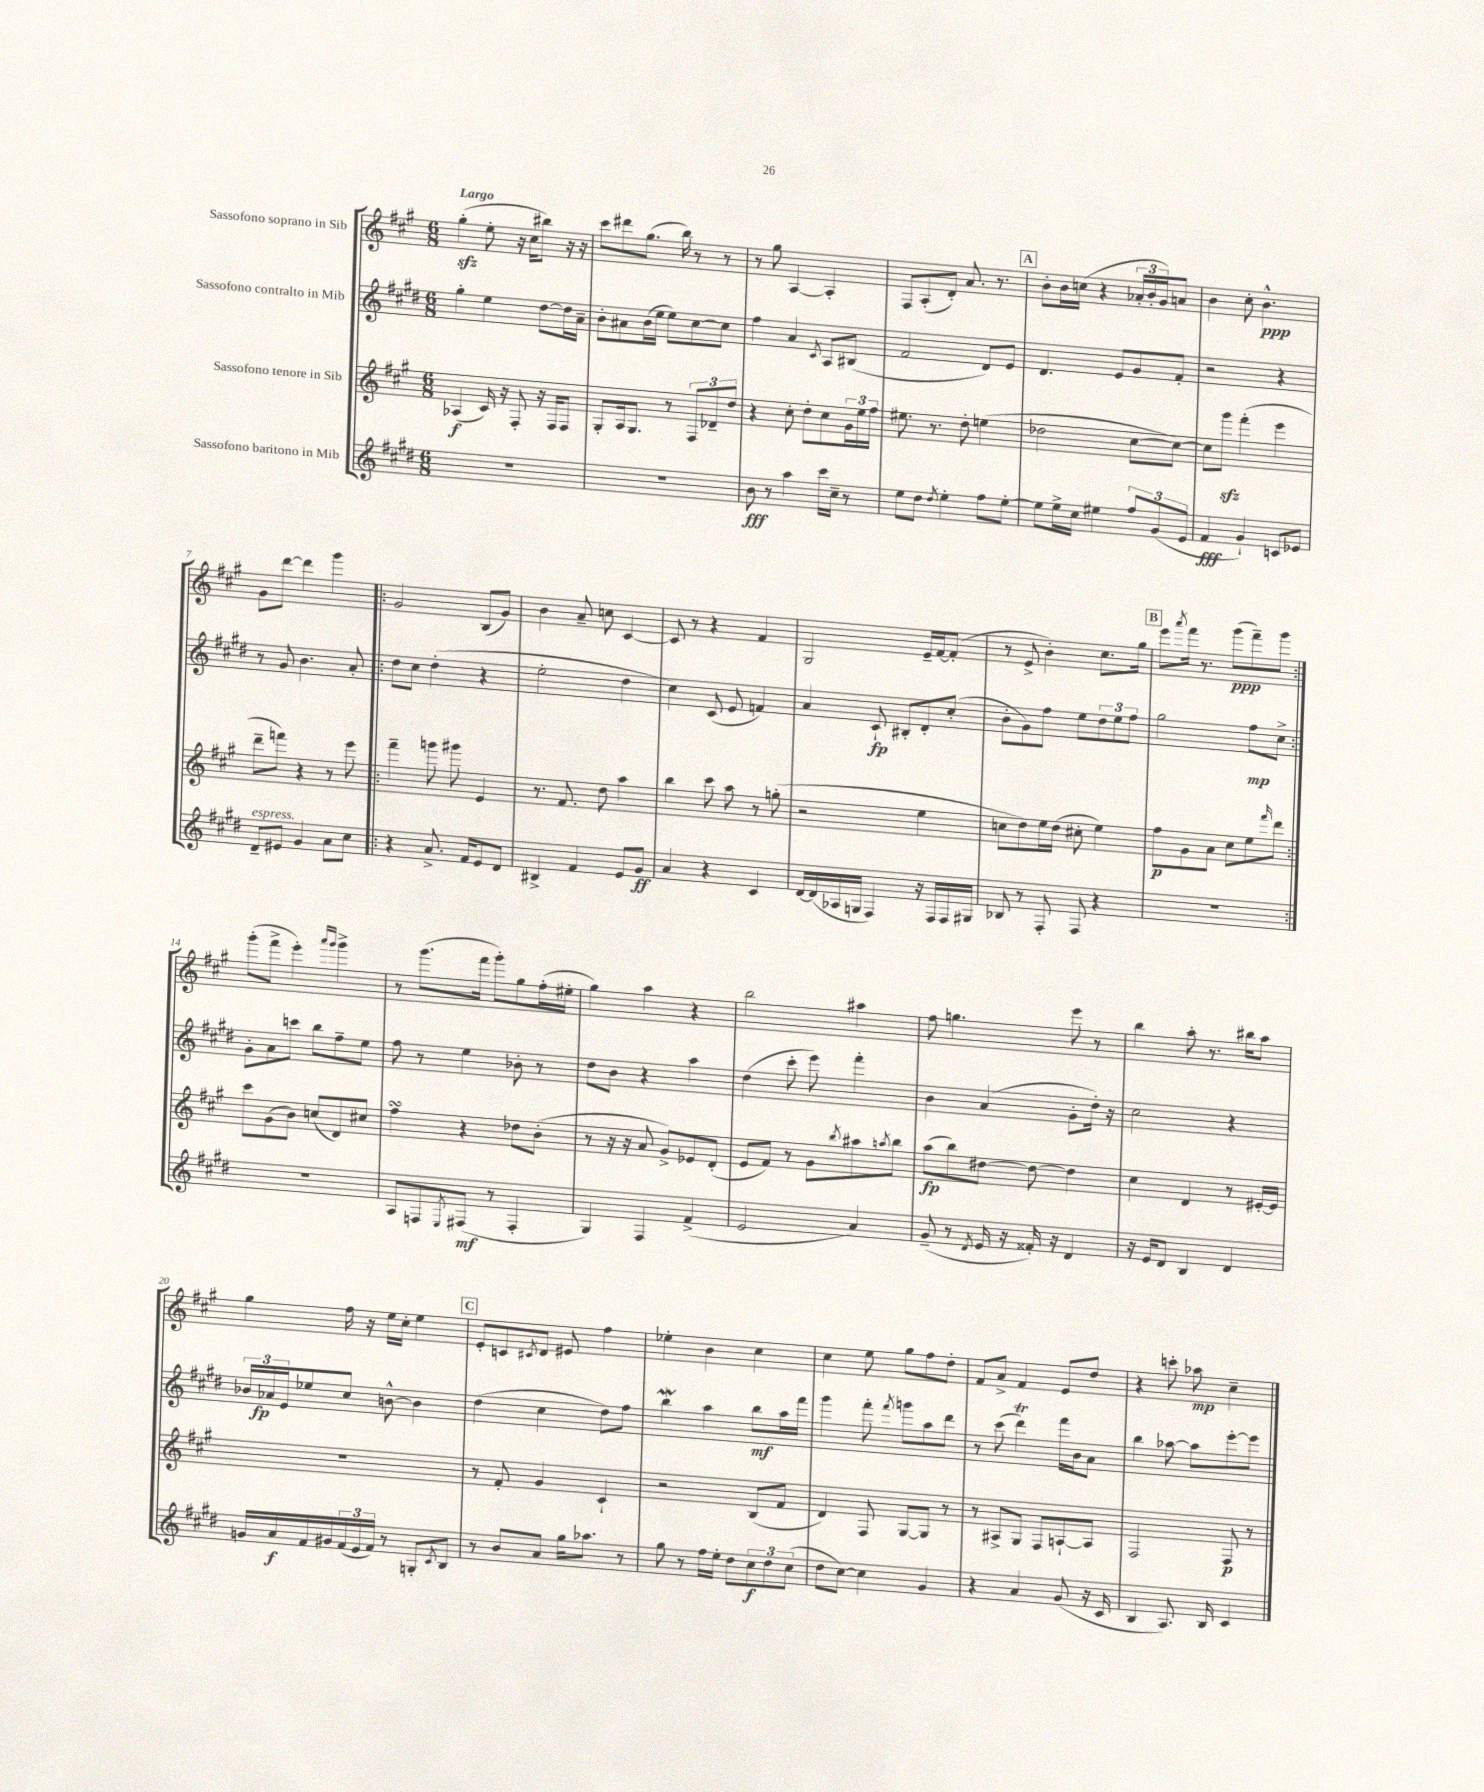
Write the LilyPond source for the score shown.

<<
\new StaffGroup <<
\new Staff = "s0" \with { instrumentName = "Sassofono soprano in Sib" } {
    \clef treble \key a \major \numericTimeSignature \time 6/8 \tempo "Largo"
    gis''4-.\sfz( e''8-. r16 cis''16 bis''8) r16 r16 |
    cis'''8 dis'''8 gis''8.( b''16) r8 r8 |
    r8 gis''8 a4~ a4-. |
    fis8 a8-.( d'8-.) a'8. r8. |
    \mark \markup { \box "A" } b'8-. b'16 c''16( r4 \tuplet 3/2 { aes'16-. b'16-. gis'16) } a'8 |
    b'4 cis''8-. b'4.-^\ppp |
    gis'8 d'''8~ d'''4 gis'''4 |
    \repeat volta 2 { gis'2 b8( gis'8) |
    b'4 a'8-- c''8 cis'4~ |
    cis'8 r8 r4 fis'4 |
    gis2 e'16-- fis'16~ fis'8-.( |
    r8 e'8-> b'4-.) cis''8. gis''16 |
    \mark \markup { \box "B" } e'''8 \acciaccatura { a'''8 } fis'''16 r8. gis'''8\ppp( fis'''8--) gis'''8 | }
    gis'''8-.( fis'''8-> e'''4-.) \grace { a'''16 gis'''16 } gis'''4-> |
    r8 gis'''8.( fis'''16 gis'''8-.) gis''8 fis''16-.( eis''16-. |
    gis''4) a''4 r4 |
    b''2 ais''4 |
    fis''8 g''4. e'''8 r8 |
    b''4 a''8-. r8. bis''16 a''8 |
    gis''4 fis''16 r16 e''16 cis''16-. e''4 |
    \mark \markup { \box "C" } e'8-. c'8 \acciaccatura { cis'8 } d'8 eis'8 fis''4 |
    ees''4-. b'4 cis''4 |
    cis''4 e''8 gis''8 fis''8 d''8-. |
    fis'8 a'8-> fis'4 e'8 d''8 |
    r4 c'''8-. aes''8\mp cis''4-- \bar "|." |
}
\new Staff = "s1" \with { instrumentName = "Sassofono contralto in Mib" } {
    \clef treble \key e \major \numericTimeSignature \time 6/8
    gis''4-. e''4 dis''8~ dis''16 a'16-- |
    b'8-. ais'8 b'16( e''16 e''8) cis''8~ cis''8 |
    fis''4 a'4 \acciaccatura { cis'8 } a8 bis8( |
    fis'2 dis'8) e'8 |
    \mark \markup { \box "A" } dis'4. e'8 gis'8 fis'8-. |
    r2 r4 |
    r8 gis'8 b'4. a'8-. |
    \repeat volta 2 { dis''8 cis''8 dis''4-.( r4 |
    e''2-. dis''4 |
    cis''4) cis'8( e'8 f'4) |
    a'4 cis'8-!\fp bis8-. dis'8-. cis''8-.( |
    b'8-. gis'8) fis''8 e''8 \tuplet 3/2 { dis''8 e''8 fis''8 } |
    \mark \markup { \box "B" } gis''2 fis''8\mp cis''8-> | }
    gis'8-. a'8 c'''8 b''8 fis''8-- e''8 |
    fis''8 r8 e''4 bes'8-. r8 |
    dis''8 b'8 r4 a''4 |
    dis''4( cis'''8-. e'''8) fis'''4-. |
    b'4 a'4( gis'8-. dis''16-.) r16 |
    cis''2 r4 |
    \tuplet 3/2 { bes'16 aes'16\fp e'16 } ees''8 cis''8 b'8~-^ b'4 |
    \mark \markup { \box "C" } dis''4( cis''4 dis''8) fis''8 |
    b''4\mordent a''4 b''8\mf a''16 fis'''16 |
    gis'''4 fis'''8-. \acciaccatura { fis'''8 } g'''8 a''8 dis'''8 |
    r8 cis'''8( dis'''4\trill) fis'''16 b'16 a'8 |
    b''4 aes''8~ aes''8 e'''8~-. e'''8 \bar "|." |
}
\new Staff = "s2" \with { instrumentName = "Sassofono tenore in Sib" } {
    \clef treble \key a \major \numericTimeSignature \time 6/8
    aes4\f( cis'16) r16 fis8-. r16 fis16 fis8 |
    gis8-. a16 gis8. r8 \tuplet 3/2 { fis8 des'8-- d''8 } |
    r4 cis''8-. d''8-. cis''8 \tuplet 3/2 { gis'16 e''16 fis''16 } |
    eis''8. r8. d''8-. e''4( |
    \mark \markup { \box "A" } des''2 cis''8~ cis''8~) |
    cis''8 gis'''8\sfz fis'''4-.( e'''4 |
    d'''8-- f'''8) r4 r8 e'''8 |
    \repeat volta 2 { fis'''4-- g'''8 gis'''8 e'4 |
    r8. fis'8. d''8 a''4 |
    b''4 cis'''8 a''8 r8 g''8-.( |
    r2 e''4 |
    c''8 d''8) e''16 d''16( cis''8-. e''4) |
    \mark \markup { \box "B" } fis''8\p gis'8 a'8 cis''8 e''8 \grace { fis'''16 } d'''8 | }
    cis'''8 gis'8( b'8) c''8( d'8) cis''8 |
    fis''4\turn r4 des''8 b'8-.( |
    r8 r16 r16 a'8 gis'8->) ees'8 d'8-.( |
    e'8 fis'8) r8 gis'8 \acciaccatura { b''8 } ais''8 \acciaccatura { a''8 } b''8 |
    a''8\fp( b''8) dis''8~ dis''8~ dis''4 |
    cis''4 d'4 r8 eis'16~-. eis'16 |
    R2. |
    \mark \markup { \box "C" } r8 fis'8-. gis'4 cis'4-! |
    r2 b8( fis'8 |
    d'4) fis8 gis8~ gis8 r8 |
    r8 ais8-> gis8 fis8 a8~-! a8 |
    fis2 fis8\p r8 \bar "|." |
}
\new Staff = "s3" \with { instrumentName = "Sassofono baritono in Mib" } {
    \clef treble \key e \major \numericTimeSignature \time 6/8
    R2. |
    R2. |
    b'8\fff r8 a''4 cis'''16 cis''16-- r8 |
    e''8 dis''8 \acciaccatura { dis''8 } e''4-. fis''8 e''8~-. |
    \mark \markup { \box "A" } e''8 e''16-> cis''16 eis''4 \tuplet 3/2 { fis''8 gis'8( e'8 } |
    fis'4\fff gis'4-!) c'8 ees'8 |
    dis'8--^\markup { \italic "espress." } eis'8 gis'4 a'8 cis''8 |
    \repeat volta 2 { r4 a'8.-> fis'16 e'8 dis'8 |
    bis4-> fis'4 e'8 gis'8\ff |
    a'4 r4 cis'4 |
    dis'16~ dis'16( aes16 g16 fis4) r16 fis16 fis16 gis16 |
    bes8 r8 fis8-. fis8 r4 |
    \mark \markup { \box "B" } R2. | }
    R2. |
    a8 f8 \acciaccatura { e8 } fis8\mf( r8 fis4-. |
    gis4) fis4 fis'4->( |
    e'2 a'4) |
    gis'8--( r8 \acciaccatura { dis'8 } e'16 r16 fisis'16-.) r16 dis'4 |
    r16 e'16 dis'8 b4 dis'4 |
    g'16 a'16\f fis'16 gis'16 \tuplet 3/2 { fis'16( e'16 fis'16) } r8 g8-. \acciaccatura { cis'8 } b8 |
    \mark \markup { \box "C" } r8 b'8 a'8 gis''16 aes''8. r8 |
    gis''8 r8 fis''16 e''16-. dis''8 \tuplet 3/2 { cis''8\f dis''8 cis''8( } |
    dis''8 cis''8~) cis''4 gis'4 |
    r4 a'4 gis'8( r16 cis'16 |
    b4 a8.) b16 cis'4 \bar "|." |
}
>>
>>
